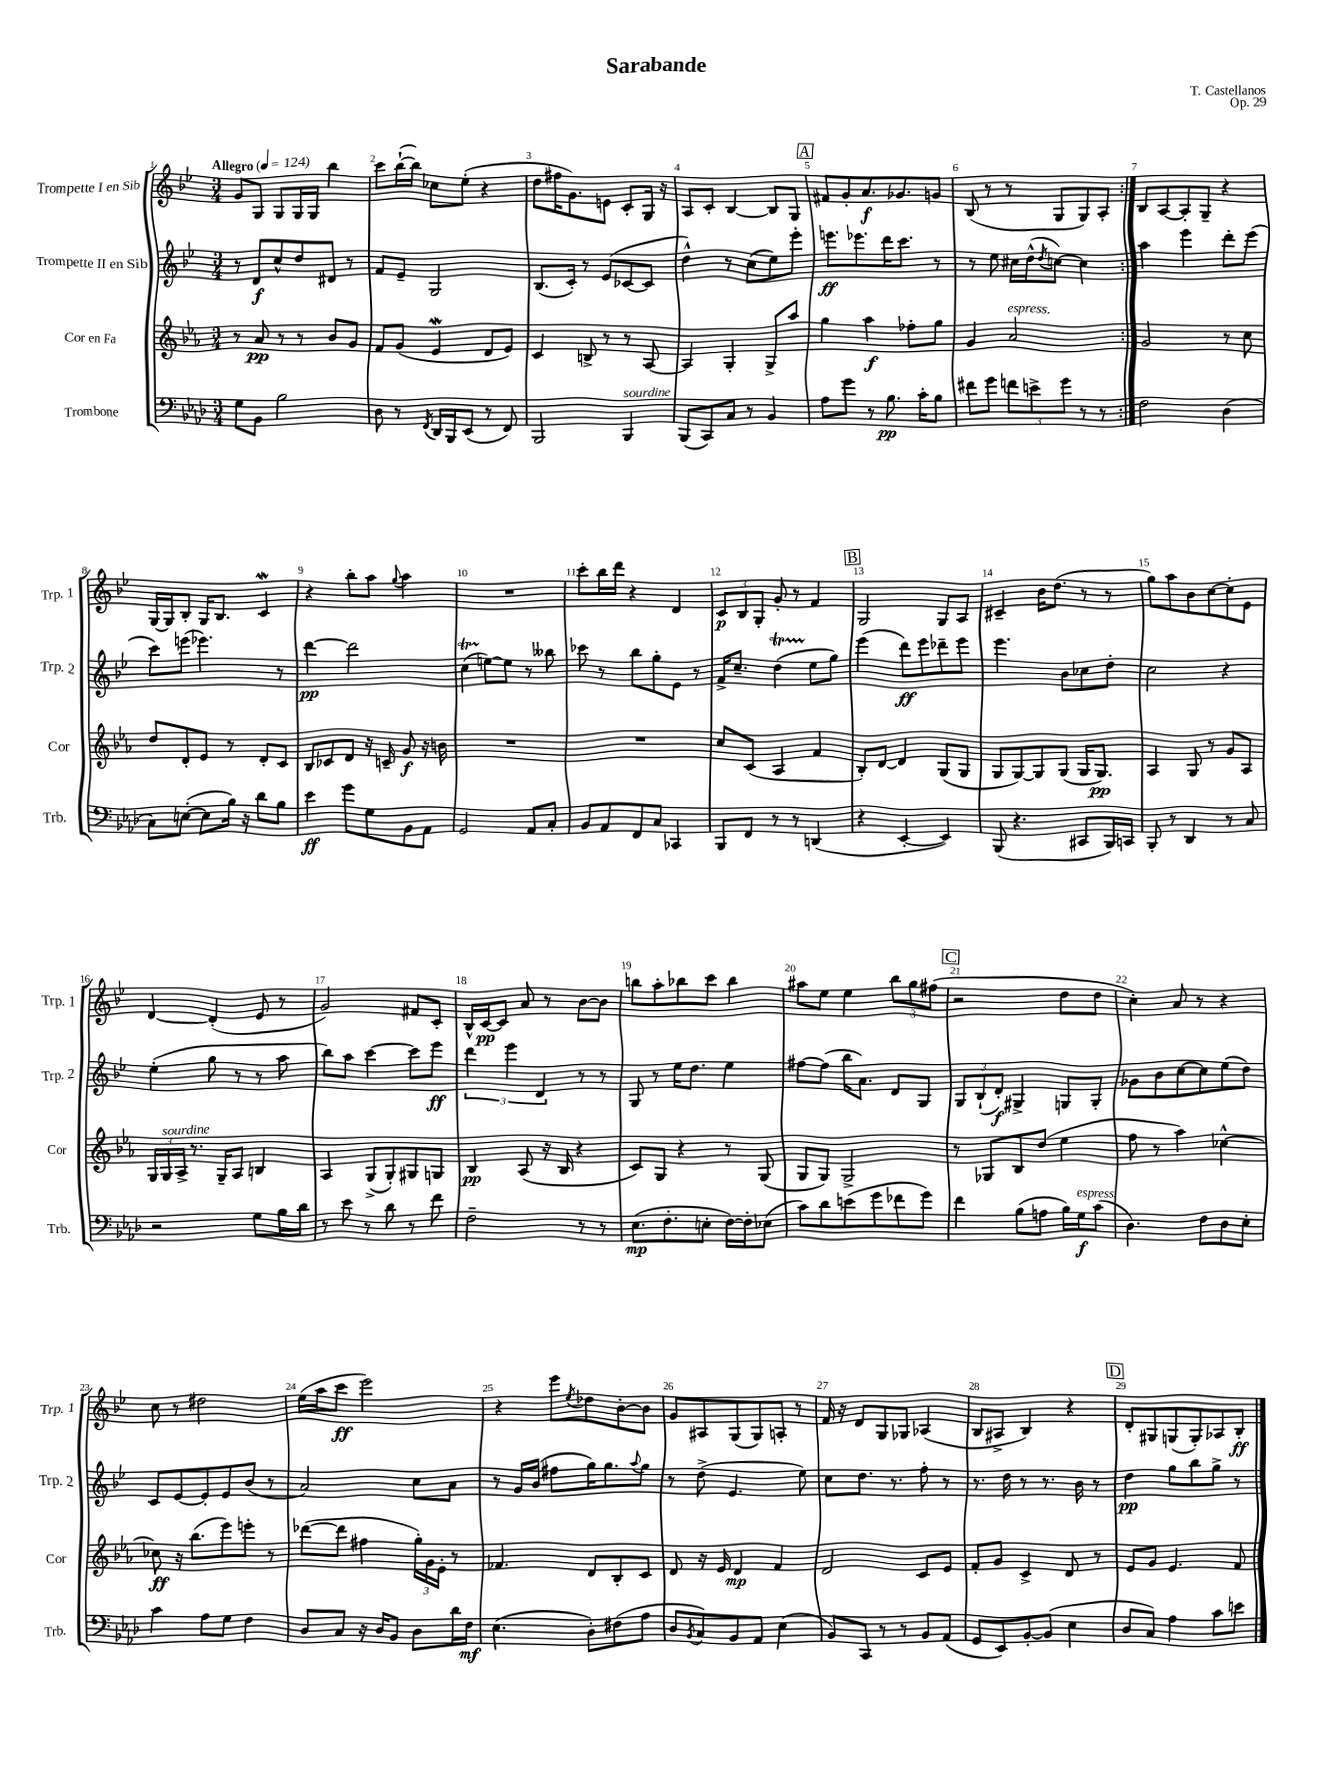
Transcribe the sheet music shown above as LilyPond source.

\header { title = "Sarabande" composer = "T. Castellanos" opus = "Op. 29" }
<<
\new StaffGroup <<
\new Staff = "s0" \with { instrumentName = "Trompette I en Sib" shortInstrumentName = "Trp. 1" } {
    \clef treble \key bes \major \numericTimeSignature \time 3/4 \tempo "Allegro" 4 = 124
    \repeat volta 2 { g'8 g8 g8 g16 g16 bes''4 |
    c'''8 bes''16~-!( bes''16) ces''8 ees''8-.( r4 |
    d''8 fis''16 g'8.) e'8 c'8-. g16 r16 |
    a8 c'8-. bes4~ bes8 g8 |
    \mark \markup { \box "A" } fis'8 g'8-. a'8.\f ges'8. g'8 |
    bes8( r8 r8 g8 g8) a8-. | }
    bes8 a8~ a8-. g8-- r4 |
    g16~ g16 bes8-. g16 bes8. c'4\mordent |
    r4 bes''8-. a''8 \appoggiatura { g''8 } a''4 |
    R2. |
    c'''8-. bes''16 d'''16 r4 d'4 |
    \tuplet 3/2 { c'8\p bes8 g8-. } g'8-. r8 f'4 |
    \mark \markup { \box "B" } g2 g8 a8 |
    cis'4-- bes'16 d''8.( r8 r8 |
    g''8) a''8 bes'8 c''8~ c''8-. ees'8 |
    d'4~ d'4-.( ees'8 r8 |
    g'2) fis'8 c'8-. |
    bes16-^ c'16~\pp c'8 a'8 r8 bes'8~ bes'8 |
    b''8 a''8-. bes''8 c'''8 bes''4 |
    ais''8 ees''8 ees''4 \tuplet 3/2 { bes''8 g''8 fis''8( } |
    \mark \markup { \box "C" } r2 d''8 d''8 |
    c''4-.) a'8 r8 r4 |
    c''8 r8 dis''2 |
    ees''16( a''16 c'''8\ff ees'''2) |
    r4 ees'''8 \acciaccatura { ees''8 } des''8 bes'8~-. bes'8 |
    g'8 ais8 g8( g8) a8-. r8 |
    f'16 r16 d'8 g8 ges8 aes4( |
    bes8 ais8-> bes4) r4 |
    \mark \markup { \box "D" } d'8-. gis8 g8( g8-.) aes8 bes8-.\ff \bar "|." |
}
\new Staff = "s1" \with { instrumentName = "Trompette II en Sib" shortInstrumentName = "Trp. 2" } {
    \clef treble \key bes \major \numericTimeSignature \time 3/4
    \repeat volta 2 { r8 d'8\f c''8-^ d''8 dis'8 r8 |
    f'8 ees'8-- g2 |
    bes8.( c'16-.) r8 ees'8( ces'8~ ces'8 |
    d''4-^) r8 c''8( ees''8) ees'''8-. |
    \mark \markup { \box "A" } e'''8.\ff ees'''8. d'''16 c'''8. r8 |
    r8 ees''8 cis''16 d''16-^( \acciaccatura { d''8 } c''8~) c''4 | }
    a''4 ees'''4 d'''8-. ees'''8( |
    c'''8) e'''8( ees'''4.) r8 |
    d'''4~\pp d'''2 |
    c''4\startTrillSpan( e''8~\stopTrillSpan) e''8 r8 beses''8 |
    ces'''8 r8 bes''8 g''8-. ees'8 r8 |
    f'16-> c''8.-- d''4\startTrillSpan( ees''8\stopTrillSpan g''8) |
    \mark \markup { \box "B" } ees'''4( d'''8\ff) ees'''8 des'''8-- ees'''8 |
    ees'''4. bes'8 ces''8 d''8-. |
    c''2 r4 |
    ees''4-.( g''8 r8 r8 a''8 |
    bes''8) a''8 c'''4~ c'''8 ees'''8\ff |
    \tuplet 3/2 { d'''4 ees'''4 d'4 } r8 r8 |
    g8 r8 ees''16 d''8. ees''4 |
    fis''8~ fis''8( bes''16 a'8.) d'8 g8 |
    \mark \markup { \box "C" } \tuplet 3/2 { g8 bes8-!( d'8-.\f) } gis4-> g8 g8-. |
    ges'8 bes'8 c''8~ c''8 ees''8( d''8) |
    c'8 ees'8~ ees'8-. ees'8 bes'8( r8 |
    a'2) c''8 a'8 |
    r8 g'16 bes'16( fis''8 g''16) g''8. \appoggiatura { a''8 } g''8 |
    r8 d''8->( ees'4. ees''8) |
    c''8 d''8. r8. f''8-. r8 |
    r8. d''16 r8 r8. bes'16 r8 |
    \mark \markup { \box "D" } d''4\pp g''8 bes''8 g''8-> r8 \bar "|." |
}
\new Staff = "s2" \with { instrumentName = "Cor en Fa" shortInstrumentName = "Cor" } {
    \clef treble \key ees \major \numericTimeSignature \time 3/4
    \repeat volta 2 { r8 aes'8\pp r8 r8 bes'8 g'8 |
    f'8 g'8( ees'4\mordent d'8 ees'8) |
    c'4 b8-> r8 r8 aes8~ |
    aes4 g4-. g8-> aes''8 |
    \mark \markup { \box "A" } g''4 aes''4\f fes''8-. g''8 |
    g'4 aes'2^\markup { \italic "espress." } | }
    g'2 r8 c''8 |
    d''8 d'8-. ees'8 r8 d'8-. c'8 |
    bes8 ces'8 d'8 r16 c'16-- g'8\f r16 b'16 |
    R2. |
    R2. |
    c''8 c'8( aes4 f'4 |
    \mark \markup { \box "B" } bes8-.) d'8~ d'4 g8( g8 |
    g8 g8~) g8 g8( g16 g8.\pp) |
    aes4 g8 r8 g'8 aes8 |
    \tuplet 3/2 { g16 g16^\markup { \italic "sourdine" } aes16-> } r8. g16-- aes8 b4 |
    aes4 g8->( g8-.) gis8 g8 |
    bes4\pp aes8( r16 bes16 r4 |
    c'8) g8 r4 r8 g8( |
    g8 g8) g2-> |
    \mark \markup { \box "C" } r8 ges8 bes8 d''8( ees''4 |
    f''8 r8 aes''4) ces''4~-^ |
    ces''8\ff r16 bes''8.( ees'''8) e'''8-. r8 |
    des'''8~( des'''8 fis''4 \tuplet 3/2 { g''16-.) g'16 ees'16-. } r8 |
    fes'4. d'8 bes8-. c'8 |
    d'8 r16 ees'16 d'4\mp f'4 |
    d'2 c'8 ees'8 |
    f'8-. g'8 c'4-> d'8 r8 |
    \mark \markup { \box "D" } ees'8 g'8 ees'4. f'8 \bar "|." |
}
\new Staff = "s3" \with { instrumentName = "Trombone" shortInstrumentName = "Trb." } {
    \clef bass \key aes \major \numericTimeSignature \time 3/4
    \repeat volta 2 { g8 bes,8 bes2 |
    des8 r8 \acciaccatura { f,8 } des,16 bes,,16 ees,8( r8 f,8) |
    bes,,2 bes,,4^\markup { \italic "sourdine" } |
    bes,,8( c,8) c8 r8 bes,4 |
    \mark \markup { \box "A" } aes8 g'8 r8 bes8.\pp c'16-. bes8 |
    fis'8 g'8 \tuplet 3/2 { f'8 e'8-> g'8 } r8 r8 | }
    f2 des4( |
    c8) e8~-.( e8 bes16) r16 des'8 bes8 |
    ees'4\ff g'8 g8 bes,8 aes,8 |
    g,2 aes,8 c8-. |
    bes,8 aes,8 f,8 c8 ces,4 |
    bes,,8 f,8 r8 r8 d,4( |
    \mark \markup { \box "B" } r4 ees,4~-. ees,4) |
    bes,,8( r4. cis,8 bes,,16) c,16 |
    bes,,8-. r8 des,4 r8 c8 |
    r2 g8 bes16 des'16 |
    r8 ees'8 r8 des'8 r8 f'8 |
    f2-- r8 r8 |
    ees8.\mp( f8.-. e8-. f16~) f16-. ees8( |
    c'8) des'8 e'8( g'8 fes'8 g'8) |
    \mark \markup { \box "C" } f'4 bes8( a8 bes16) g16\f^\markup { \italic "espress." } c'8( |
    des4.) f8 des8 ees8-. |
    c'4 aes8 g8 f4 |
    des8 c8 r16 des16 bes,8 des8 des'16 f16\mf |
    ees4.( des8-.) fis8( aes8 |
    des8 \acciaccatura { bes,8 } c8) bes,8 aes,8 ees4( |
    bes,8) c,8 r8 r8 bes,8 aes,8( |
    g,8 ees,8) bes,8~-. bes,8( ees4 |
    \mark \markup { \box "D" } des8 c8) aes4 c'8 e'8 \bar "|." |
}
>>
>>
\layout { \context { \Score \override BarNumber.break-visibility = ##(#f #t #t) barNumberVisibility = #all-bar-numbers-visible } }
